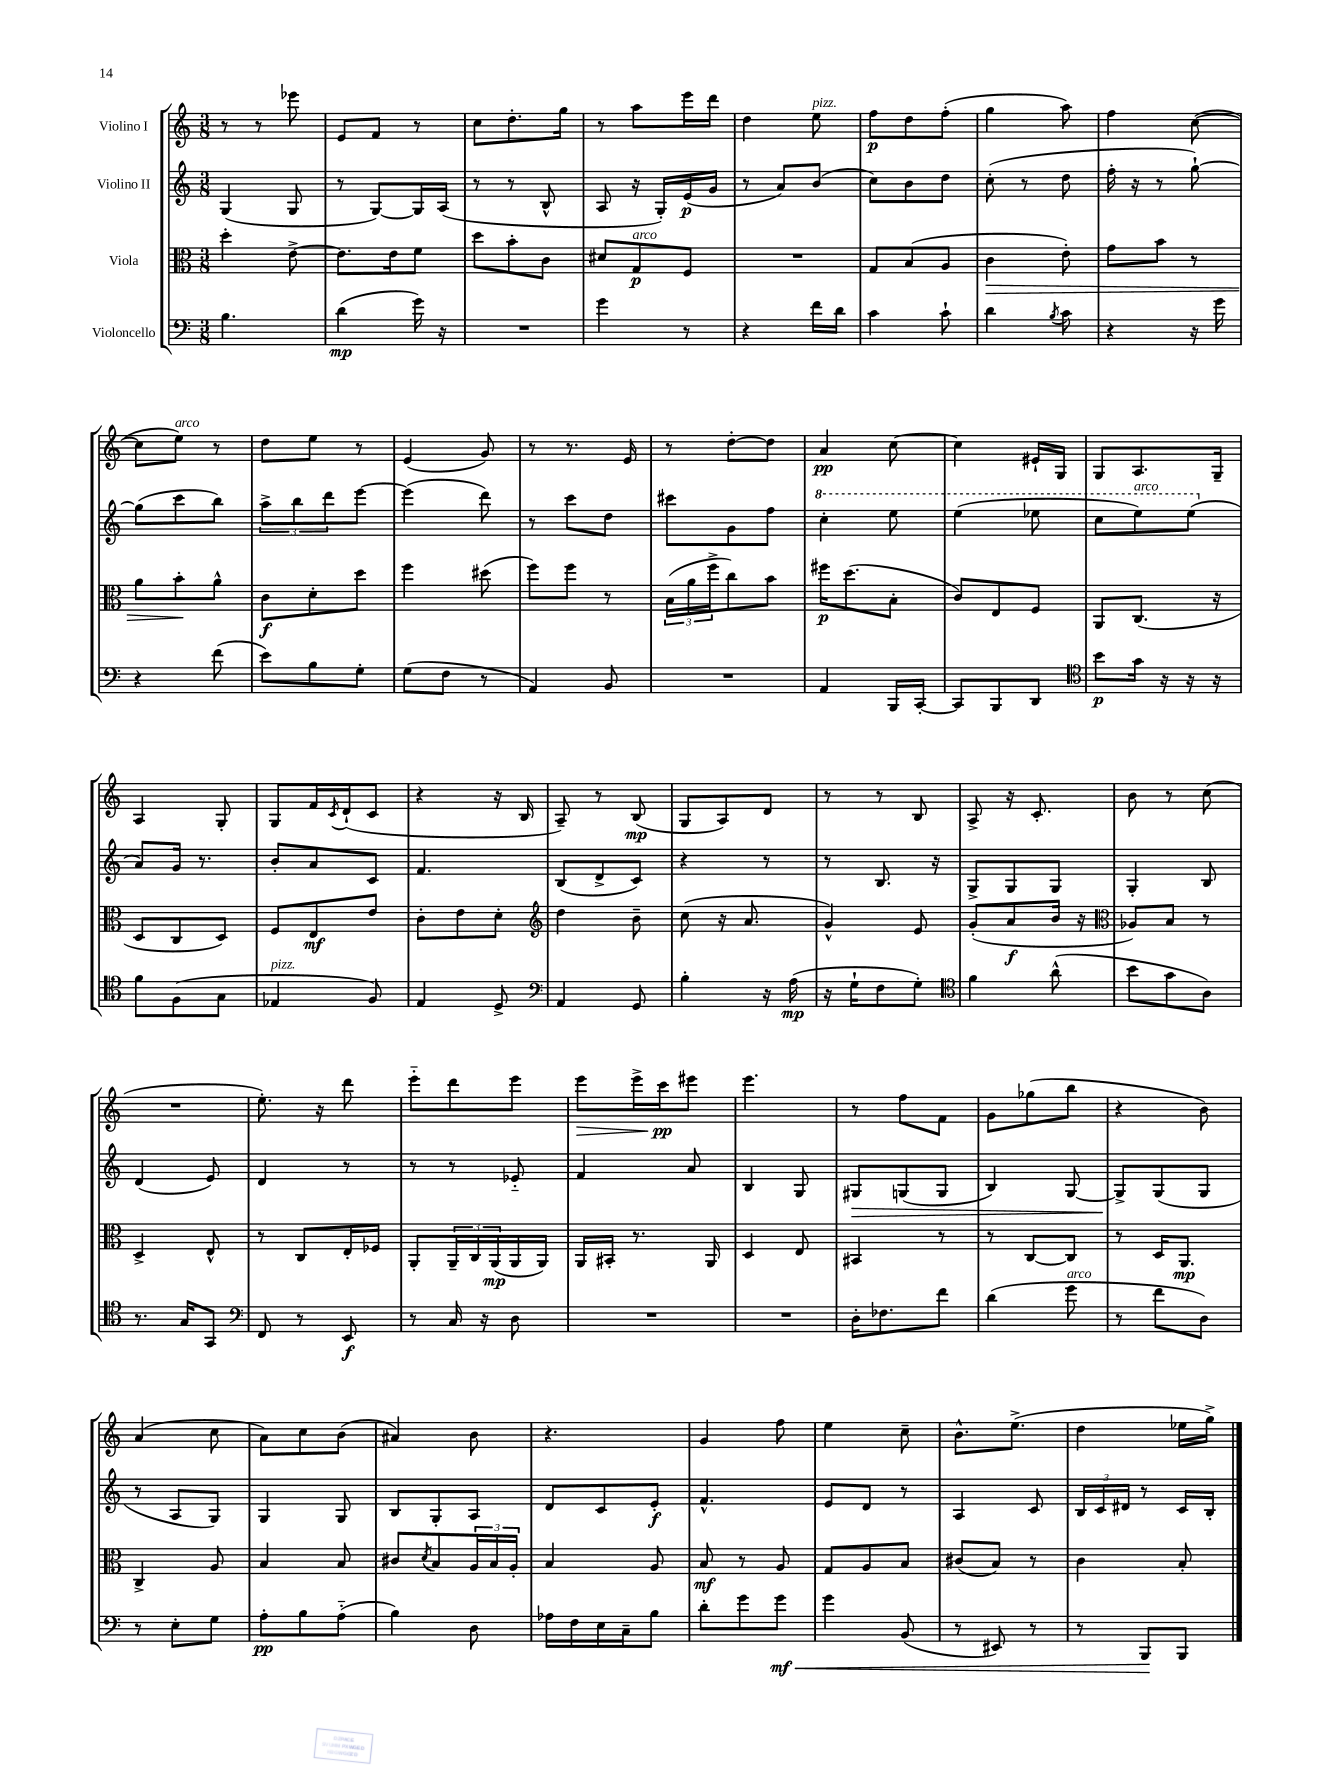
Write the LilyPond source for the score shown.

<<
\new StaffGroup <<
\new Staff = "s0" \with { instrumentName = "Violino I" } {
    \clef treble \key c \major \numericTimeSignature \time 3/8
    r8 r8 ees'''8 |
    e'8 f'8 r8 |
    c''8 d''8.-. g''16 |
    r8 a''8 e'''16 d'''16 |
    d''4 e''8^\markup { \italic "pizz." } |
    f''8\p d''8 f''8-.( |
    g''4 a''8) |
    f''4 c''8~( |
    c''8 e''8^\markup { \italic "arco" }) r8 |
    d''8 e''8 r8 |
    e'4( g'8) |
    r8 r8. e'16 |
    r8 d''8~-. d''8 |
    a'4\pp c''8~ |
    c''4 eis'16-! g16 |
    g8 a8. g16-- |
    a4 g8-. |
    g8 f'16 \acciaccatura { c'8 } d'16-!( c'8 |
    r4 r16 b16 |
    a8--) r8 b8\mp( |
    g8 a8) d'8 |
    r8 r8 b8 |
    a8-> r16 c'8.-. |
    b'8 r8 c''8( |
    R4. |
    e''8.-.) r16 d'''8 |
    e'''8-_ d'''8 e'''8 |
    e'''8\> e'''16-> c'''16\pp\! eis'''8 |
    e'''4. |
    r8 f''8 f'8 |
    g'8 ges''8( b''8 |
    r4 b'8) |
    a'4( c''8 |
    a'8) c''8 b'8( |
    ais'4) b'8 |
    r4. |
    g'4 f''8 |
    e''4 c''8-- |
    b'8.-^ e''8.->( |
    d''4 ees''16 g''16->) \bar "|." |
}
\new Staff = "s1" \with { instrumentName = "Violino II" } {
    \clef treble \key c \major \numericTimeSignature \time 3/8
    g4( g8 |
    r8 g8~) g16 a16( |
    r8 r8 b8-^ |
    a8 r16 g16-.) e'16\p( g'16 |
    r8 a'8) b'8( |
    c''8) b'8 d''8 |
    c''8-.( r8 d''8 |
    f''16-. r16 r8 g''8~-!) |
    g''8( c'''8 b''8) |
    \tuplet 3/2 { a''8-> b''8 d'''8 } e'''8~ |
    e'''4( d'''8) |
    r8 c'''8 d''8 |
    cis'''8 g'8 f''8 |
    \ottava #1 c'''4-. e'''8 |
    e'''4( ees'''8 |
    c'''8 e'''8^\markup { \italic "arco" }) e'''8( \ottava #0 |
    a'8) g'16 r8. |
    b'8-. a'8 c'8 |
    f'4. |
    b8( d'8-> c'8) |
    r4 r8 |
    r8 b8. r16 |
    g8-> g8 g8 |
    g4-. b8 |
    d'4( e'8) |
    d'4 r8 |
    r8 r8 ees'8-_ |
    f'4 a'8 |
    b4 g8 |
    gis8\> g8( g8 |
    b4) g8~ |
    g8->\! g8( g8 |
    r8 a8 g8) |
    g4 g8 |
    b8 g8-. a8 |
    d'8 c'8 e'8-.\f |
    f'4.-^ |
    e'8 d'8 r8 |
    a4 c'8 |
    \tuplet 3/2 { b16 c'16 dis'16 } r8 c'16 b16-. \bar "|." |
}
\new Staff = "s2" \with { instrumentName = "Viola" } {
    \clef alto \key c \major \numericTimeSignature \time 3/8
    d''4-. e'8~-> |
    e'8. e'16 f'8 |
    d''8 b'8-. c'8 |
    dis'8 g8\p^\markup { \italic "arco" } f8 |
    R4. |
    g8 b8( a8 |
    c'4\> e'8-.) |
    g'8 b'8 r8 |
    a'8 b'8-.\! a'8-^ |
    c'8\f d'8-. d''8 |
    f''4 dis''8( |
    f''8) f''8 r8 |
    \tuplet 3/2 { b16( a'16 f''16-> } c''8) b'8 |
    fis''16\p d''8.( b8-. |
    c'8) e8 f8 |
    a,8 c8.( r16 |
    d8 c8 d8) |
    f8 e8\mf e'8 |
    c'8-. e'8 d'8-. |
    \clef treble d''4 b'8-- |
    c''8( r16 a'8. |
    g'4-^) e'8 |
    g'8-.( a'8\f b'16 r16 |
    \clef alto aes8) b8 r8 |
    d4-> e8-^ |
    r8 c8 e16-. fes16 |
    a,8-. \tuplet 3/2 { a,16-- c16 a,16\mp( } a,16 a,16) |
    a,16 bis,16-. r8. a,16 |
    d4 e8 |
    bis,4 r8 |
    r8 c8~ c8 |
    r8 d16 a,8.\mp |
    c4-> a8 |
    b4 b8 |
    cis'8 \acciaccatura { d'8 } b8 \tuplet 3/2 { a16 b16 a16-. } |
    b4 a8 |
    b8\mf r8 a8 |
    g8 a8 b8 |
    cis'8( b8) r8 |
    c'4 b8-. \bar "|." |
}
\new Staff = "s3" \with { instrumentName = "Violoncello" } {
    \clef bass \key c \major \numericTimeSignature \time 3/8
    b4. |
    d'4\mp( g'16) r16 |
    R4. |
    g'4 r8 |
    r4 f'16 d'16 |
    c'4 c'8-! |
    d'4 \acciaccatura { b8 } c'8 |
    r4 r16 g'16 |
    r4 f'8( |
    e'8) b8 g8-. |
    g8( f8 r8 |
    a,4) b,8 |
    R4. |
    a,4 b,,16 c,16~-. |
    c,8 b,,8 d,8 |
    \clef tenor b'8\p g'16 r16 r16 r16 |
    f'8 f8( g8 |
    ees4^\markup { \italic "pizz." } f8) |
    e4 d8-> |
    \clef bass a,4 g,8 |
    b4-. r16 a16\mp( |
    r16 g16-! f8 g8-.) |
    \clef tenor f'4 a'8-^( |
    b'8 g'8 a8) |
    r8. g16 g,8 |
    \clef bass f,8 r8 e,8\f |
    r8 c16 r16 d8 |
    R4. |
    R4. |
    d16-. fes8. f'8 |
    d'4( g'8^\markup { \italic "arco" } |
    r8 f'8 d8) |
    r8 e8-. g8 |
    a8-.\pp b8 a8-_( |
    b4) d8 |
    aes16 f16 e16 c16-- b8 |
    d'8-. g'8 g'8\mf\< |
    g'4 b,8( |
    r8 eis,8) r8 |
    r8 b,,8\! b,,8 \bar "|." |
}
>>
>>
\layout { \context { \Score \remove "Bar_number_engraver" } }
